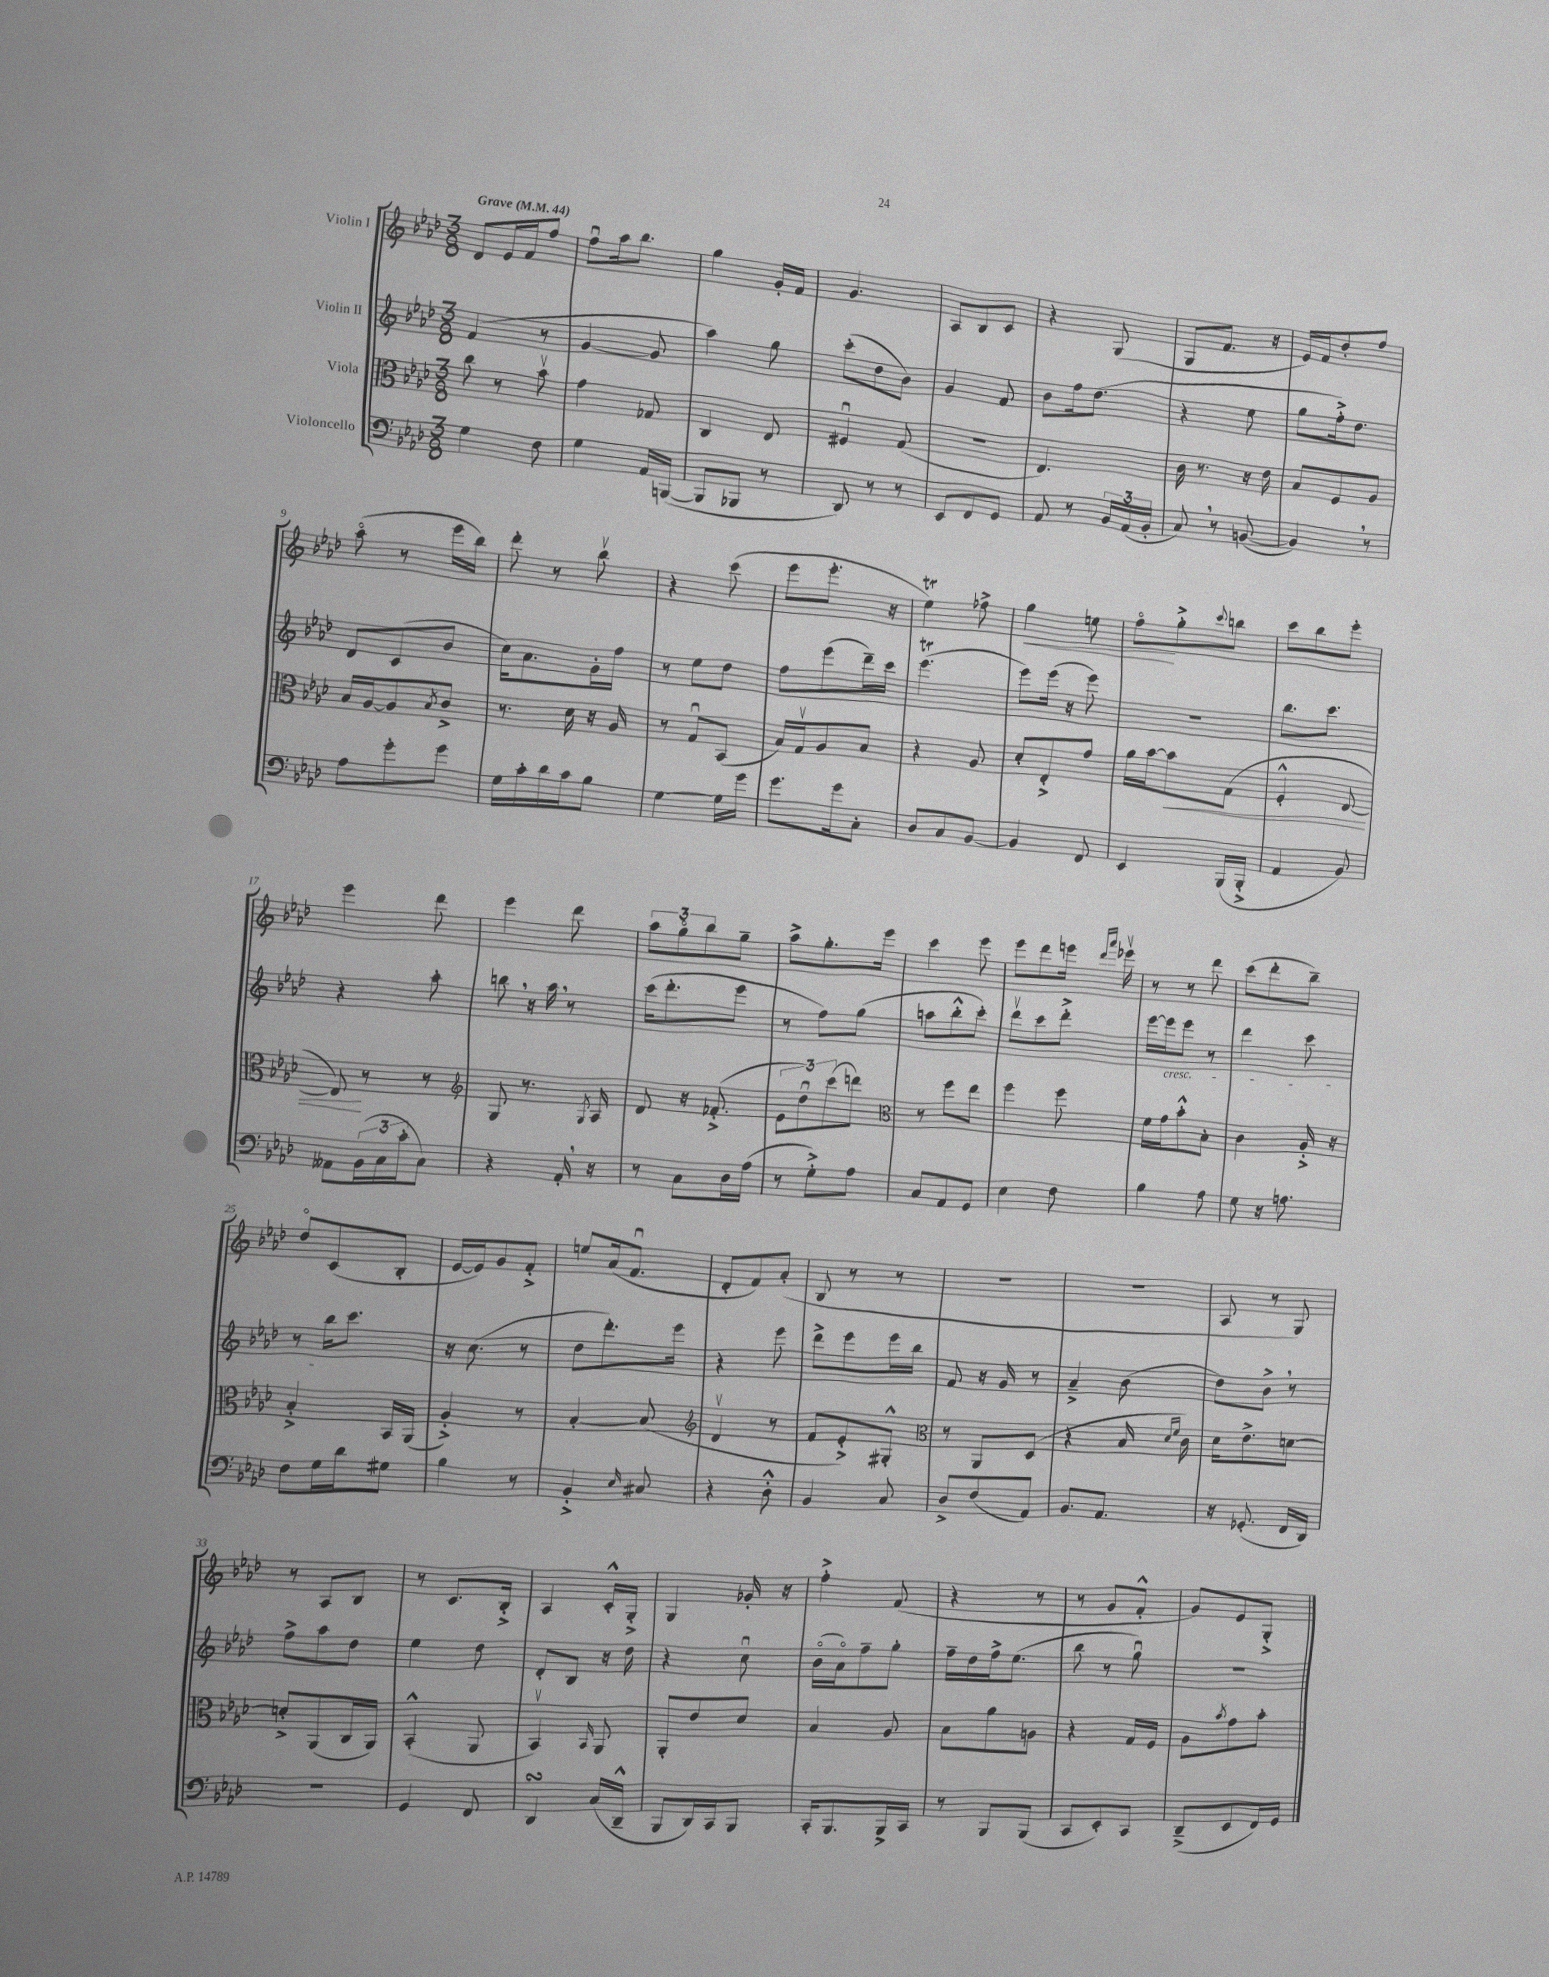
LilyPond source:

<<
\new StaffGroup <<
\new Staff = "s0" \with { instrumentName = "Violin I" } {
    \clef treble \key aes \major \numericTimeSignature \time 3/8 \tempo "Grave" 4 = 44
    des'8 ees'16 f'16 f''8 |
    f''8\downbow aes''16 bes''8. |
    g''4 g'16-. f'16 |
    g'4. |
    aes8 bes8 c'8 |
    r4 g8( |
    g8 f'8. r16 |
    ees'16) f'16 des''8-. f''8 |
    aes''8\flageolet( r8 ees'''16 bes''16) |
    des'''8-. r8 bes''8\upbow |
    r4 c'''8( |
    ees'''8 ees'''8.-. r16 |
    ees''4\trill) fes''8-> |
    g''4\< e''8 |
    f''8\flageolet\! g''8-.-> \appoggiatura { c'''8 } b''8 |
    c'''8 bes''8 ees'''8-. |
    ees'''4 des'''8 |
    ees'''4 des'''8 |
    \tuplet 3/2 { aes''8 g''8\flageolet bes''8 } g''8-- |
    aes''8-> g''8.-. ees'''16 |
    c'''4 ees'''8 |
    ees'''8 des'''8 e'''16 \grace { des'''16 aes'''16 } ees'''16\upbow |
    r8 r8 des'''8 |
    c'''8( des'''8-. bes''8--) |
    des''8\flageolet c'8( bes8-. |
    ees'16~ ees'16) g'8 f'8-.-> |
    e''8 aes'16( f'8.\downbow |
    des'8-. f'8) aes'8-.( |
    bes8 r8 r8 |
    R4. |
    R4. |
    aes8 r8 g8) |
    r8 aes8 bes8 |
    r8 c'8. bes16-.-> |
    aes4 c'16-.-^ g16-.-> |
    g4 ges'16-. r16 |
    f''4-.-> f'8( |
    r4 r8 |
    r8 g'8 f'8-.-^ |
    g'8) ees'8 g8-.-> \bar "|." |
}
\new Staff = "s1" \with { instrumentName = "Violin II" } {
    \clef treble \key aes \major \numericTimeSignature \time 3/8
    f'4( r8 |
    g'4~ g'8 |
    aes''4) g''8 |
    c'''8-.( des''8 bes'8) |
    g'4 f'8 |
    bes'8 f''16 des''8.( |
    r4 ees''8 |
    g''8 f''16-.->) des''8. |
    des'8 c'8( bes'8 |
    c''16) aes'8. g'16-. f''16 |
    r8 ees''8 des''8 |
    f''8 ees'''8( des'''16--) c'''16 |
    ees'''4.\trill( |
    ees'''8) ees'''16( r16 ees'''8) |
    R4. |
    bes''8. c'''8. |
    r4 aes''8-. |
    b''8 \breathe r16 aes''16 \breathe r8 |
    c'''16( des'''8.-. ees'''8 |
    r8 f''8) g''8( |
    a''8 bes''8-.-^ c'''8-.) |
    des'''8\upbow c'''8 des'''8-.-> |
    ees'''16~ ees'''16\cresc ees'''8 r8 |
    des'''4 c'''8 |
    r8 bes''16\! c'''8. |
    r16 c''8.( r8 |
    des''8 des'''8.-.) ees'''16 |
    r4 ees'''8 |
    des'''8-> ees'''8 ees'''16 bes''16 |
    f'8 r16 g'16 r8 |
    aes'4---> bes'8( |
    des''8) bes'8-> \breathe r8 |
    f''8-> aes''8 des''8 |
    ees''4 des''8 |
    des'8-. bes8 r16 des''16 |
    r4 c''8\downbow |
    bes'16\flageolet( aes'16\flageolet) f''8-- g''8-. |
    f''16-- des''16 f''16-> ees''8.( |
    bes''8 r8 g''8\downbow) |
    R4. \bar "|." |
}
\new Staff = "s2" \with { instrumentName = "Viola" } {
    \clef alto \key aes \major \numericTimeSignature \time 3/8
    c''8 r8 bes'8\upbow |
    g'4 ges8 |
    c4 ees8 |
    fis4\downbow g8( |
    R4. |
    ees4.) |
    c'16 r8. r16 ees'16 |
    bes8 f8 aes8 |
    bes16 aes16~ aes8 \acciaccatura { bes8 } c'8-> |
    r8. des'16 r16 aes16 |
    r8 g8\downbow bes,8( |
    bes16) g16\upbow aes8 bes8 |
    r4 aes8 |
    des'8-. ees8-.-> g'8 |
    aes'16 bes'16~ bes'8\< g8( |
    f4-.-^ ees8~ |
    ees8\!) r8 r8 |
    \clef treble g8 r8. \acciaccatura { g8 } aes16 |
    des'8 r16 fes'8.-.->( |
    \tuplet 3/2 { ees'8 des''8\downbow) c'''8( } d'''8) |
    \clef alto r8 f''8 ees''8 |
    f''4 f''8 |
    f'16 g'16 bes'8-.-^ bes8-. |
    c'4 aes16-.-> r16 |
    bes4-.-> bes,16 aes,16( |
    aes4-.->) r8 |
    bes4~-. bes8( |
    \clef treble des'4\upbow r8 |
    f'8 ees'8-.->) gis8-.-^ |
    \clef alto r8 aes,8 des8( |
    r4 bes16 \grace { des'16 f'16 } c'16) |
    des'16 ees'8.-> d'8~ |
    d'8-.-> aes,8( c16 aes,16) |
    bes,4-.-^( aes,8 |
    bes,4\upbow) \grace { bes,16 } aes,8 |
    aes,8-. ees'8 des'8 |
    bes4 aes8 |
    bes8 aes'8 a8 |
    r4 g16 f16 |
    aes8 \acciaccatura { bes'8 } g'8 bes'8-. \bar "|." |
}
\new Staff = "s3" \with { instrumentName = "Violoncello" } {
    \clef bass \key aes \major \numericTimeSignature \time 3/8
    g4 f8 |
    g4 aes,16 b,,16~( |
    b,,8 bes,,8 r8 |
    des,8) r8 r8 |
    ees,8 f,8 g,8 |
    aes,8 r8 \tuplet 3/2 { bes,16 aes,16( bes,16-. } |
    c8) \breathe r8 b,8~( |
    b,4) \breathe r8 |
    aes8 g'8-. g'8 |
    g16 c'16-. des'16 c'16 bes8 |
    g4~ g16 g'16 |
    g'8. g'16 c8-. |
    des8 c8 bes,8~ |
    bes,4 f,8 |
    ees,4 bes,,16( bes,,16-.-> |
    aes,4 bes,8) |
    aeses,8 \tuplet 3/2 { bes,16( c16 c'16-. } c8) |
    r4 aes,16-. \breathe r16 |
    r8 c8 des16 aes16( |
    r8 g8-.->) aes8 |
    c8 aes,8 g,8 |
    ees4 f8 |
    bes4 aes8 |
    g8 r16 a8. |
    f8 g16 des'16 gis8 |
    bes4 r8 |
    bes,4-.-> \grace { ees16 } cis8 |
    r4 des8-.-^ |
    bes,4 c8 |
    des8-> f8( aes,8) |
    bes,8. aes,8. |
    r16 ges,8.-.( f,16 des,16) |
    R4. |
    g,4 f,8 |
    des,4\turn c16( des,16---^ |
    bes,,8 des,16) c,16 bes,,8 |
    c,16-. bes,,8. bes,,16-> c,16 |
    r8 bes,,8 bes,,8( |
    c,8 ees,8-.) c,8 |
    des,8--->( ees,8 f,16) g,16 \bar "|." |
}
>>
>>
